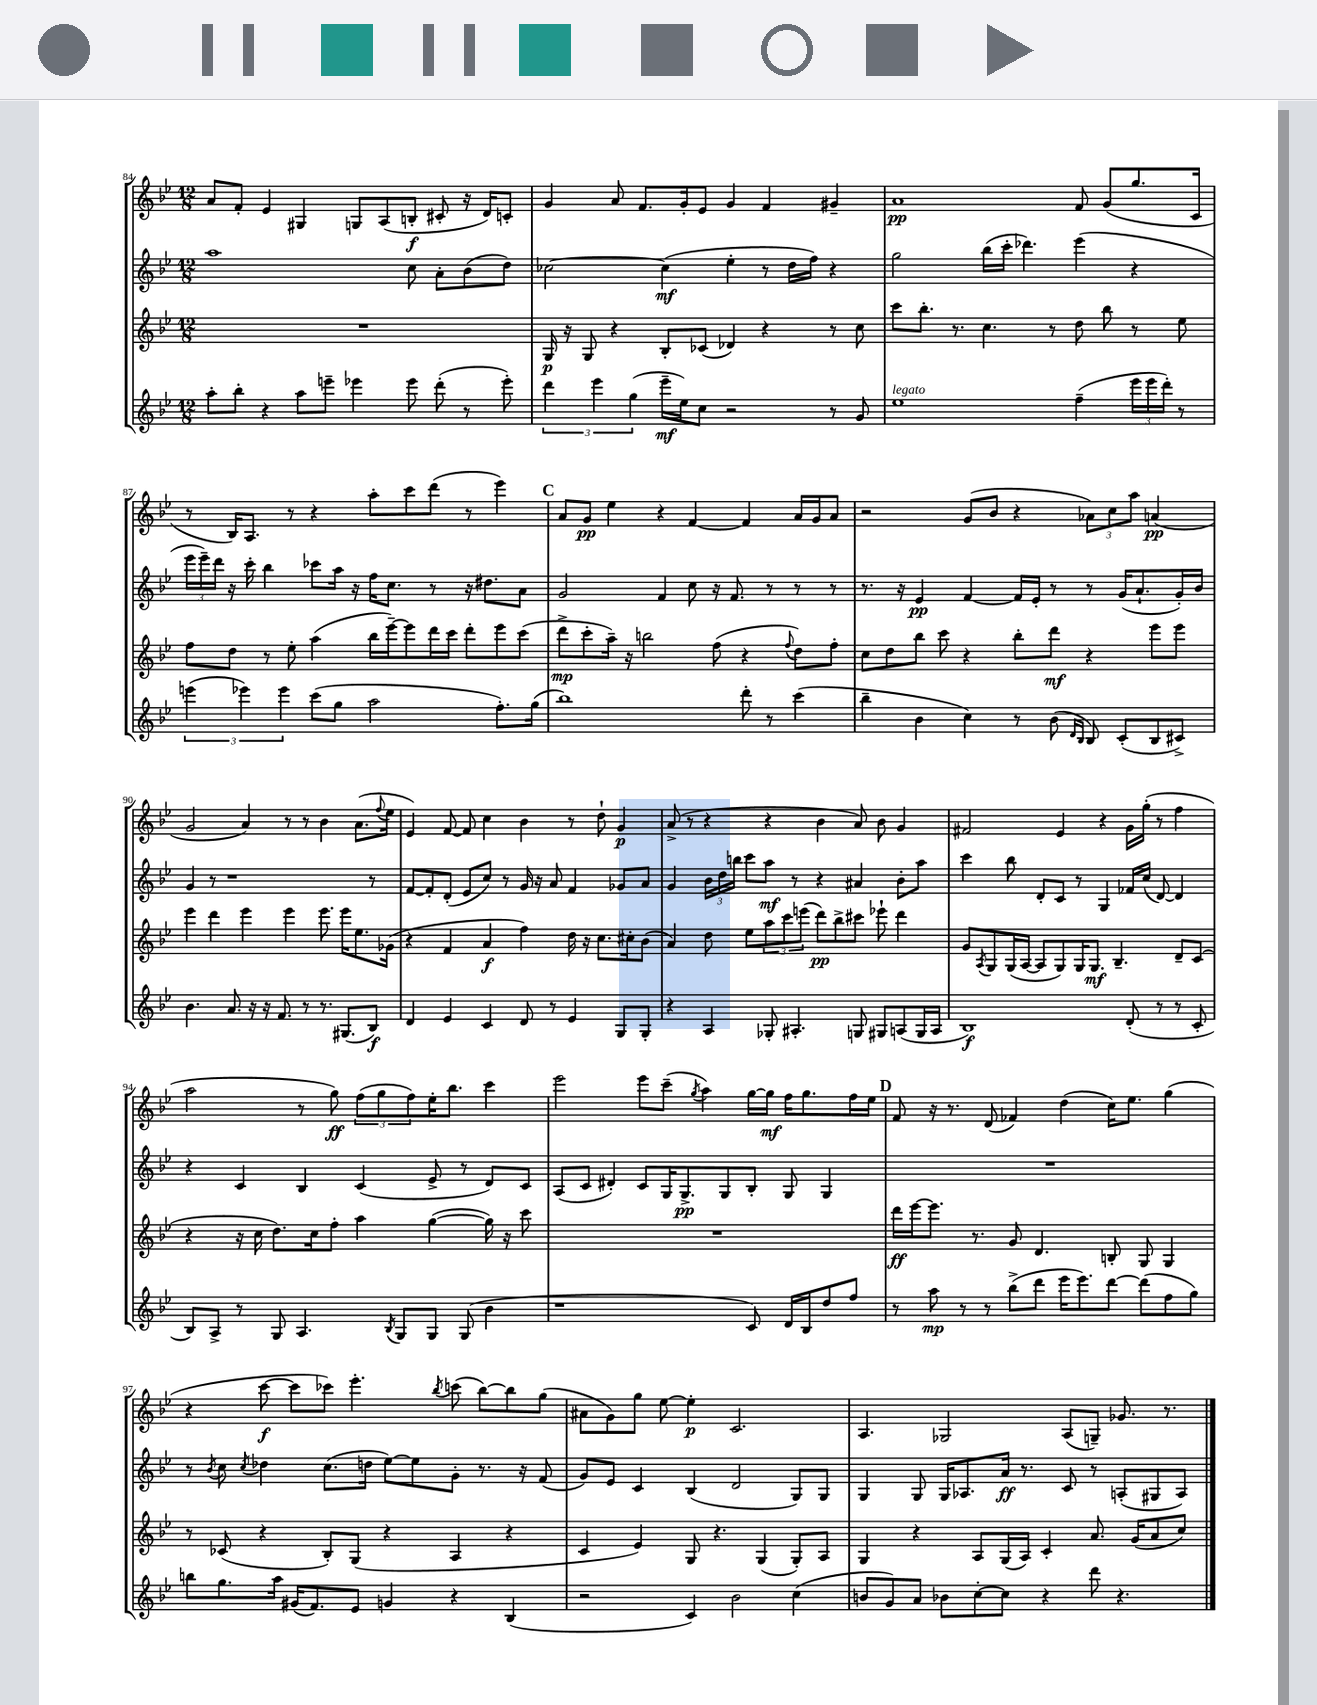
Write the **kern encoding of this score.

**kern	**kern	**kern	**kern
*staff4	*staff3	*staff2	*staff1
*clefG2	*clefG2	*clefG2	*clefG2
*k[b-e-]	*k[b-e-]	*k[b-e-]	*k[b-e-]
*M12/8	*M12/8	*M12/8	*M12/8
8aa'	1.r	1aa	8a
8bb-'	.	.	8f'
4r	.	.	4e-
8aa	.	.	4G#
8eee~	.	.	.
4eee-	.	.	8G
.	.	.	(8A
8eee-	.	8cc	8B'
(8ddd'	.	8a'	8c#'
8r	.	(8b-	16r
.	.	.	16d)
8eee-')	.	8dd)	8c'
=	=	=	=
6ddd	16G	[2cc-	4g
.	16r	.	.
.	8G	.	.
6eee-	.	.	.
.	4r	.	8a
(6gg	.	.	.
.	.	.	8.f
16eee-~	8B-'	(4cc-]	.
16ee-)	.	.	16g'
8cc	(8c-	.	8e-
2r	4d-)	4ee-'	4g
.	4r	8r	4f
.	.	16dd	.
.	.	16ff)	.
8r	8r	4r	4g#~
8g	8cc	.	.
=	=	=	=
1ee-	8ccc	2gg	1a
.	8.bb-'	.	.
.	8.r	.	.
.	4.cc	(16bb-	.
.	.	16ccc'	.
.	.	4.ddd-)	.
.	8r	.	.
(4ff~	8dd	(4eee-	8f
.	8bb-	.	(8g
24eee-	8r	4r	8.gg
24eee-	.	.	.
24ddd')	.	.	.
8r	8ee-	.	.
.	.	.	16c
=	=	=	=
(6eee	8ff	24eee-	8r
.	.	24eee-~)	.
.	.	24ddd	.
.	8dd	16r	16B-)
6eee-)	.	.	.
.	.	16ccc'	8.A
.	8r	4bb-	.
6eee-	.	.	.
.	8ee-'	.	8r
(8ccc	(4aa	8ccc-	4r
8gg	.	16aa	.
.	.	16r	.
2aa	16bb-	16ff	8aa'
.	[16eee-~)	8.cc	.
.	8eee-]	.	8ccc
.	16ddd	8r	(8ddd
.	16ccc	.	.
.	8ddd'	16r	8r
.	.	8.dd#	.
8.ff')	8eee-	.	4eee-)
.	(8ccc	8a	.
(16gg	.	.	.
=	=	=	=
1bb-)	8ddd^	2g	8a
.	8ccc'	.	8g
.	16aa~)	.	4ee-
.	16r	.	.
.	2bb	.	.
.	.	4f	4r
.	.	8cc	[4f
.	(8ff	16r	.
.	.	8.f	.
8ddd'	4r	.	4f]
8r	.	8r	.
.	8qqff	.	.
(4ccc	8dd)	8r	16a
.	.	.	16g
.	8ff'	8r	8a
=	=	=	=
4bb-~	8cc	8.r	2r
.	8dd	.	.
.	.	16r	.
4b-	8bb-	4e-	.
.	8ccc	.	.
4cc)	4r	[4f	(8g
.	.	.	8b-
8r	8bb-'	16f]	4r
.	.	16e-'	.
(8b-	8ddd	8r	.
16qqd	.	.	.
16qqB-	.	.	.
8B-)	4r	8r	12a-)
.	.	.	12cc
(8c'	.	(16g	.
.	.	.	12aa
.	.	8.a`	.
8B-	8eee-	.	(4a
8c#^)	8eee-	16g')	.
.	.	16b-	.
=	=	=	=
4.b-	4eee-	4g	2g
.	4ddd	8r	.
8.a	.	1r	.
.	4eee-	.	4a)
16r	.	.	.
16r	.	.	.
8.f	.	.	.
.	4eee-	.	8r
8r	.	.	8r
8.r	8.eee-	.	4b-
(8.G#	16eee-	.	.
.	8.ee-	.	(8.a
8B-)	.	8r	.
.	.	.	8qqff
.	(16g-	.	16ee-
=	=	=	=
4d	4r	[8f	4e-)
.	.	8f']	.
4e-	4f	(8d'	[8f
.	.	8e-	8f]
4c	4a	8cc)	4cc
.	.	8r	.
8d	4ff)	16g	4b-
.	.	16r	.
8r	.	8a	.
4e-	16dd	4f	8r
.	16r	.	.
.	8.cc	.	8dd`
8G	.	8g-	4g
.	16cc#'	.	.
8G'	(8b-	8a	.
=	=	=	=
4r	4a)	4g	(8a^
.	.	.	8r
4A	8dd	24b-	4r
.	.	24dd	.
.	.	24bb	.
.	8ee-	8ccc	.
8G-'	12aa	8aa	4r
.	12ccc	.	.
4.A#'	.	8r	.
.	(12eee	.	.
.	8ddd)	4r	4b-
.	8bb-^	.	.
8G	8ccc#	4a#	8a)
8G#	8eee-`	.	8b-
(8A	4ddd	8b-'	4g
16G#	.	8aa	.
16A	.	.	.
=	=	=	=
1B-)	8g	4ccc	2f#
.	8qA	.	.
.	8G	.	.
.	(16G	8bb-	.
.	[16A	.	.
.	8A]	8d'	.
.	8G)	8c	4e-
.	16G	8r	.
.	8.G	.	.
.	.	4G	4r
.	4.B-~	.	.
(8d'	.	16f-	16g
.	.	(16cc	(16gg'
8r	.	[8d)	8r
8r	8d~	4d]	4ff
8c'	(8c	.	.
=	=	=	=
8B-)	4r	4r	2aa
8A^	.	.	.
8r	16r	4c	.
.	16cc	.	.
8G	8.dd)	.	.
4.A	.	4B-	8r
.	16cc	.	.
.	8ff'	.	8gg)
.	4aa	(4c	(12ff
.	.	.	12gg
8qB-	.	.	.
8G	.	.	.
.	.	.	12ff)
8G	([4gg	8e-^	16ee-'
.	.	.	8.bb-
(8G	.	8r	.
4b-	16gg])	8d)	4ccc
.	16r	.	.
.	8ccc	8c	.
=	=	=	=
1r	1.r	(8A	2eee-
.	.	8c	.
.	.	4d#')	.
.	.	8c	8eee-
.	.	16G	(8ccc~
.	.	8.G^	.
.	.	.	8qgg
.	.	.	4aa)
.	.	8G	.
8c)	.	8B-'	[16gg
.	.	.	16gg]
16d	.	8G	16ff
16B-	.	.	8.gg
8dd	.	4G	.
8ff	.	.	16ff
.	.	.	16ee-
=	=	=	=
8r	16ddd	1.r	8f
.	[16eee-	.	.
8aa	8.eee-]	.	16r
.	.	.	8.r
8r	.	.	.
.	8.r	.	.
8r	.	.	(8d
(8bb-^	8g	.	4f-)
8ddd	4.d	.	.
16eee-	.	.	(4dd
8.eee-)	.	.	.
[8ddd	8B'	.	16cc)
.	.	.	8.ee-
(8ddd]	8G	.	.
8ff	4G	.	(4gg
8gg)	.	.	.
=	=	=	=
8bb	8r	8r	4r
.	.	8qb-	.
8.gg	(8c-	8cc	.
.	.	8qcc	.
.	4r	4dd-	[8ccc
16aa	.	.	.
(16g#	.	.	8ccc]
8.f)	.	.	.
.	8B-')	(8.cc	8ccc-)
8e-	(8G	.	4.eee-'
.	.	16dd	.
4g	4r	[8ee-)	.
.	.	8ee-]	.
.	.	.	8qbb-
4r	4A	8g'	(8ccc
.	.	8.r	[8bb-)
(4B-	4r	.	8bb-]
.	.	16r	.
.	.	(8f	(8gg
=	=	=	=
2r	4c	8g)	8a#
.	.	8e-	8g)
.	4e-)	4c	8gg
.	.	.	[8ee-
4c)	8G	(4B-	4ee-']
.	4.r	.	.
2b-	.	2d	2.c
.	(4G	.	.
(4cc	8G')	8G)	.
.	8A	8G	.
=	=	=	=
8b	4G	4G	4.A
8g)	.	.	.
8a	4r	8G	.
8b-	.	16G	2G-
.	.	8.A-	.
[8cc'	8A	.	.
8cc]	(16G	16a	.
.	16A)	8.r	.
4r	4c'	.	.
.	.	8c	(8A
8ddd	8.a	8r	8G~)
4.r	.	(8A'	8.g-
.	(16g	.	.
.	8a	8G#	.
.	.	.	8.r
.	8cc)	8A)	.
==	==	==	==
*-	*-	*-	*-
